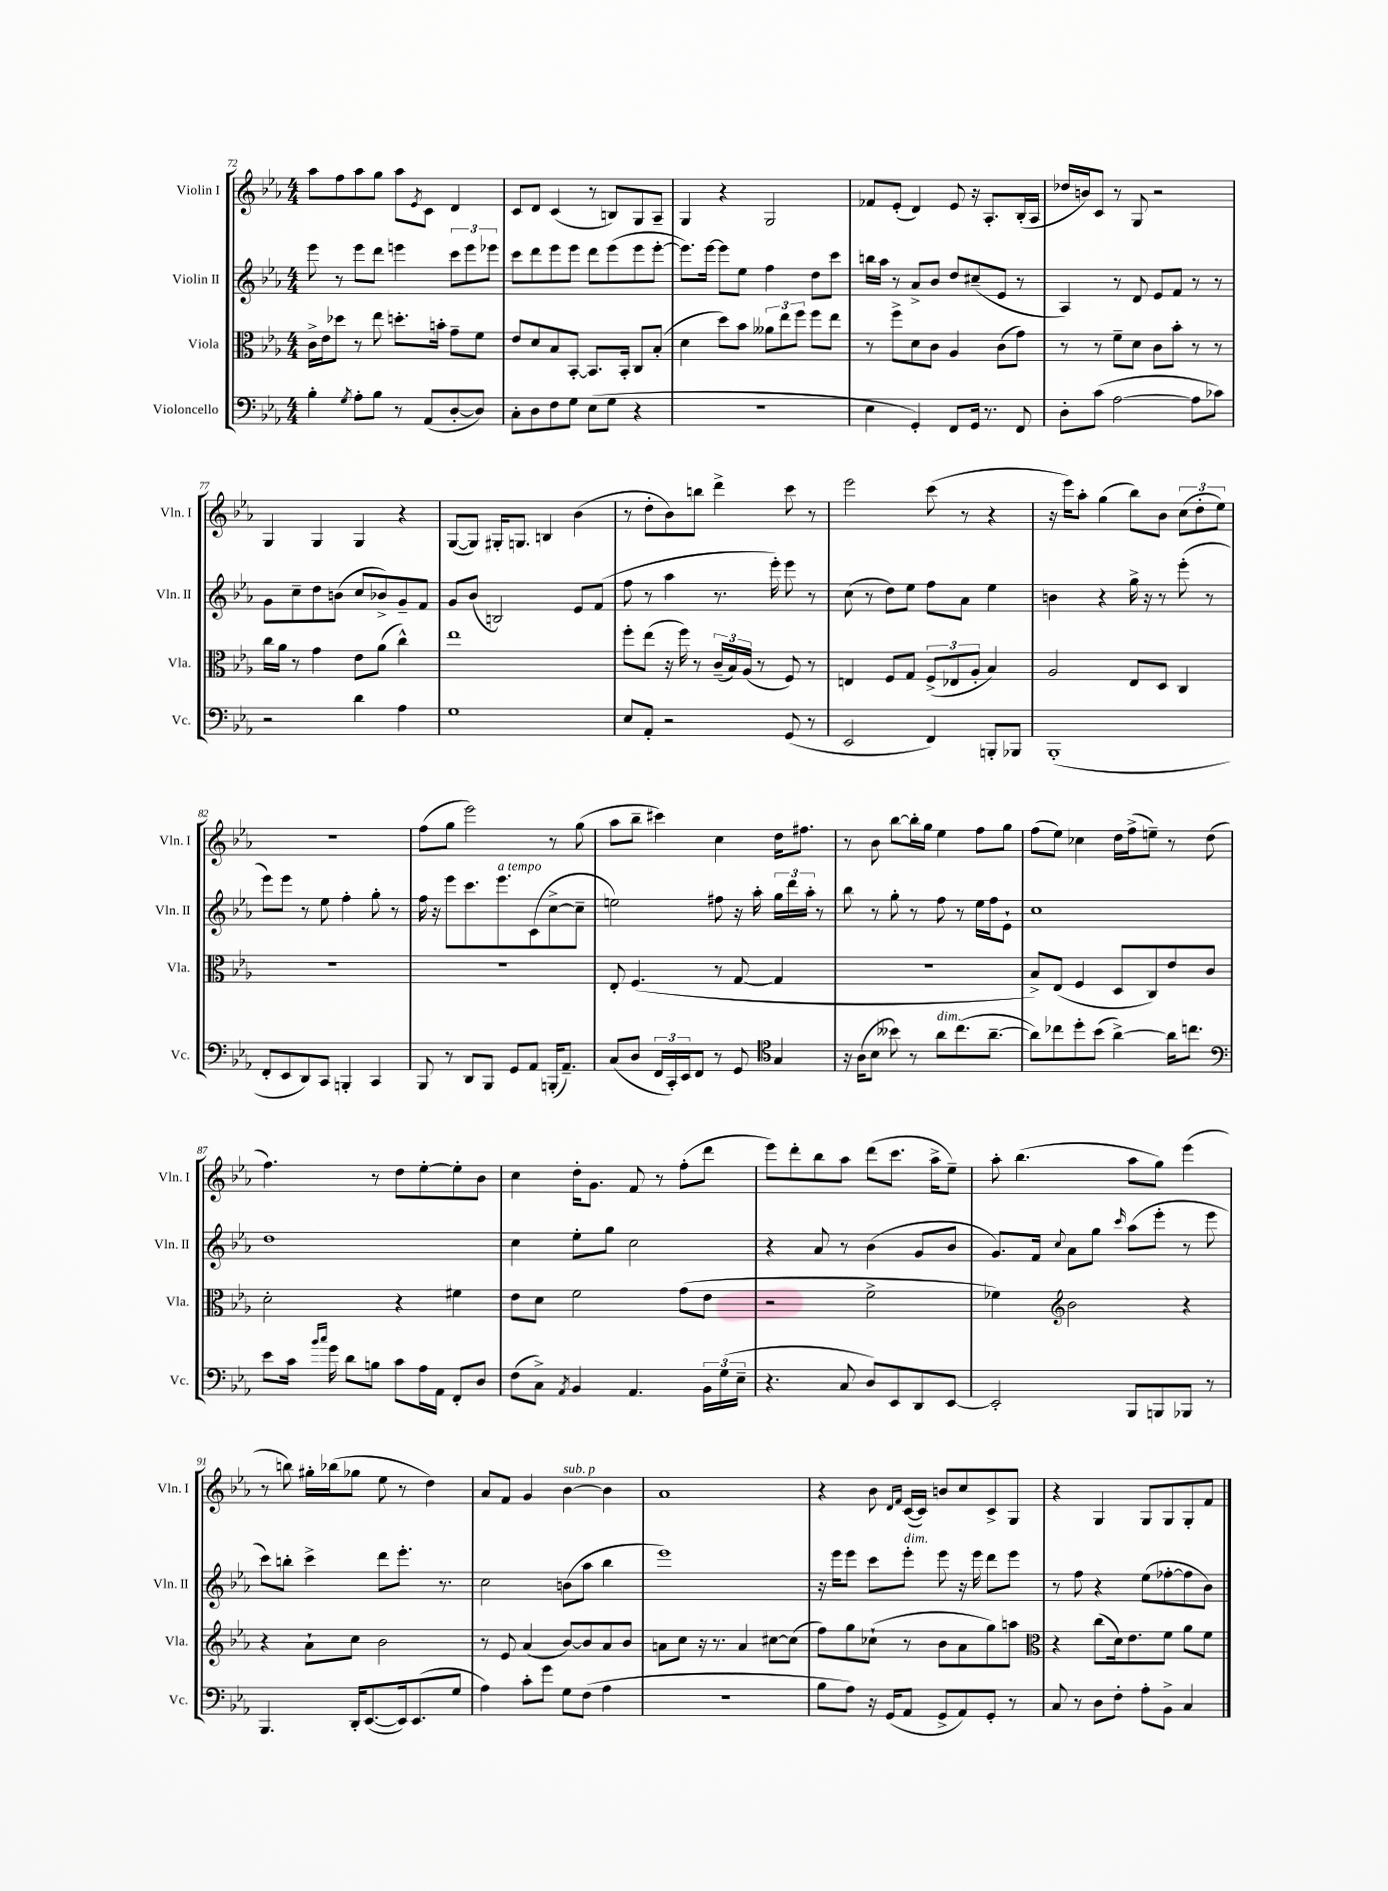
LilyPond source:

<<
\new StaffGroup <<
\new Staff = "s0" \with { instrumentName = "Violin I" shortInstrumentName = "Vln. I" } {
    \clef treble \key ees \major \numericTimeSignature \time 4/4
    aes''8 f''8 aes''8 g''8 aes''8 \acciaccatura { ees'8 } c'8 d'4 |
    c'8 d'8 c'4( r8 b8) g8 aes8-- |
    g4 r4 g2 |
    fes'8 ees'8-.( d'4) ees'8 r16 aes8.-. bes16-.( aes16 |
    des''16 b'16) c'8 r8 g8 r2 |
    g4 g4 g4 r4 |
    g8~( g8) gis16-. g8. b4 bes'4( |
    r8 d''8-. bes'8) b''8 d'''4-> c'''8 r8 |
    ees'''2 c'''8( r8 r4 |
    r16 ees'''16) aes''8-. g''4( bes''8) bes'8 \tuplet 3/2 { c''8( d''8-. ees''8) } |
    R1 |
    f''8( g''8 ees'''2) r8 g''8( |
    aes''8 bes''8-- cis'''4) c''4 d''16 fis''8. |
    r8 bes'8 bes''8~ bes''16-. g''16 ees''4 f''8 g''8 |
    f''8( ees''8) ces''4 d''16 f''16->( e''8--) r8 d''8( |
    f''4.) r8 d''8 ees''8~-. ees''8-. bes'8 |
    c''4 d''16-. g'8. f'8 r8 f''8-.( d'''8 |
    ees'''8) d'''8-. bes''8 aes''8 d'''8( c'''8. aes''16-> ees''8--) |
    aes''8-. bes''4.( aes''8 g''8) ees'''4( |
    r8 b''8) gis''16-. bes''16( ges''8 ees''8 r8 d''4) |
    aes'8 f'8 g'4 bes'4~^\markup { \italic "sub. p" } bes'4 |
    aes'1 |
    r4 bes'8 \grace { d'16 f'16 } c'16~( c'16) b'8 c''8 c'8-> g8 |
    r4 g4 g8 g8 g8-. f'8 \bar "|." |
}
\new Staff = "s1" \with { instrumentName = "Violin II" shortInstrumentName = "Vln. II" } {
    \clef treble \key ees \major \numericTimeSignature \time 4/4
    ees'''8 r8 ees'''8 d'''8 e'''4 \tuplet 3/2 { c'''8 e'''8 ees'''8 } |
    c'''8 d'''8 ees'''8 ees'''8 d'''8 ees'''8( ees'''8 ees'''8~-. |
    ees'''8.) ees'''16~ ees'''8 ees''8 f''4 d''8 c'''8 |
    b''16 aes''16 r8 aes'8-> bes'8 d''8 cis''8--( ees'8 r8 |
    aes4) r8 d'8 ees'8 f'8 r8 r8 |
    g'8 c''8-- d''8 b'8( c''8 bes'8->) g'8-- f'8 |
    g'8 bes'8( b2) ees'8 f'8( |
    f''8 r8 aes''4 r8. ees'''16-.) ees'''8 r8 |
    c''8( r8 d''8) ees''8 f''8 aes'8 ees''4 |
    b'4 r4 g''16-> r16 r8 ees'''8-.( r8 |
    ees'''8) ees'''8 r8 ees''8 f''4-. g''8-. r8 |
    f''16 r16 ees'''8 c'''8. ees'''8.^\markup { \italic "a tempo" } c'8( c''8~-> c''8-- |
    e''2) fis''8 r16 aes''16-. \tuplet 3/2 { g''16 d'''16 aes''16-. } r8 |
    bes''8 r8 g''8-. r8 f''8 r8 ees''16 f''16 ees'8-! |
    c''1 |
    d''1 |
    c''4 ees''8-. g''8 c''2 |
    r4 aes'8 r8 bes'4( g'8 bes'8 |
    g'8.) f'16 \appoggiatura { c''8 } aes'8 g''8 \grace { c'''16 } aes''8( ees'''8-. r8 ees'''8 |
    c'''8) b''8-. c'''4-> d'''8 ees'''8.-. r8. |
    c''2 b'8( aes''8 bes''4 |
    ees'''1) |
    r16 ees'''16 ees'''8 c'''8 ees'''8-.^\markup { \italic "dim." } ees'''8 r16 ees'''16 d'''8 ees'''8 |
    r8 f''8 r4 ees''8( fes''8~-. fes''8 bes'8) \bar "|." |
}
\new Staff = "s2" \with { instrumentName = "Viola" shortInstrumentName = "Vla." } {
    \clef alto \key ees \major \numericTimeSignature \time 4/4
    c'16-> ees'16 des''8 r8 ees''8 d''8.-. b'16-. g'8-- f'8 |
    ees'8 d'8 bes8 bes,8~-. bes,8. bes,16-. c8 bes8-.( |
    d'4 d''8) bes'8 \tuplet 3/2 { aeses'8 ees''8 f''8 } f''8 ees''8 |
    r8 f''8-> d'8 c'8 aes4 c'8( g'8) |
    r8 r8 f'8-- d'8 c'8 bes'8-. r8 r8 |
    c''16 aes'16 r8 g'4 ees'8 aes'8( c''4-^) |
    ees''1 |
    f''8-. ees''8( r16 f''16) r8 \tuplet 3/2 { c'16--( bes16) aes16( } r8 f8) r8 |
    e4 f8 g8 \tuplet 3/2 { f8->( ees8 aes8-. } bes4) |
    aes2 ees8 d8 c4 |
    R1 |
    R1 |
    ees8-. f4.( r8 g8~ g4 |
    R1 |
    bes8->) ees8( f4 d8 c8) ees'8 c'8 |
    d'2-. r4 fis'4 |
    ees'8 d'8 f'2 g'8( ees'8 |
    r2 f'2-> |
    fes'4) \clef treble bes'2 r4 |
    r4 aes'8-! c''8 bes'2 |
    r8 ees'8 aes'4( bes'8~) bes'8 aes'8 bes'8 |
    a'8 c''8 r16 r8. a'4 cis''8~ cis''8( |
    f''8) g''8 ces''8-!( r8 bes'8 aes'8 g''8) a''8 |
    \clef alto r4 c''8( d'16) ees'8. f'8 aes'8 f'8 \bar "|." |
}
\new Staff = "s3" \with { instrumentName = "Violoncello" shortInstrumentName = "Vc." } {
    \clef bass \key ees \major \numericTimeSignature \time 4/4
    bes4-. \acciaccatura { g8 } aes8-. bes8 r8 aes,8( d8~-. d8) |
    c8-. d8 f8 g8 ees8( g8 r4 |
    R1 |
    ees4 g,4-.) f,8 g,16 r8. f,8 |
    d8-. c'8( aes2~ aes8 ces'8) |
    r2 d'4 aes4 |
    g1 |
    ees8 aes,8-. r2 g,8( r8 |
    ees,2 f,4) b,,8-. bes,,8 |
    bes,,1-.( |
    f,8-. ees,8 d,8) c,8 b,,4-. c,4 |
    bes,,8 r8 d,8 bes,,8 g,8 aes,8 b,,16-.( aes,8.--) |
    c8( d8 \tuplet 3/2 { f,16 c,16-.) ees,16 } f,8 r8 g,8 \clef tenor g4 |
    r16 aes16( bes8 beses'8) r8 aes'8^\markup { \italic "dim." } c''8.( aes'8.~-- |
    aes'8) ces''8 d''8-. bes'8( aes'4~->) aes'16 c''8. |
    \clef bass ees'8 c'16 \grace { bes'16 c''16 } g'16 d'8 b8 c'8 aes16 aes,16 f,8-. d8 |
    f8( c8->) \acciaccatura { aes,8 } bes,4 aes,4. \tuplet 3/2 { bes,16 g16( ees16-- } |
    r4. c8 d8) ees,8 d,8 ees,8~ |
    ees,2-. bes,,8 b,,8 bes,,8 r8 |
    bes,,4. d,16-. ees,8.~( ees,16) ees,8.( g8 |
    aes4) c'8-. g'8 g8 f8( aes4 |
    r1 |
    bes8 aes8) r16 g,16( aes,8 g,8-> aes,8) g,8-. r8 |
    c8 r8 d8 f8-. aes8-. bes,8-> c4 \bar "|." |
}
>>
>>
\layout { \context { \Score currentBarNumber = #72 } }
